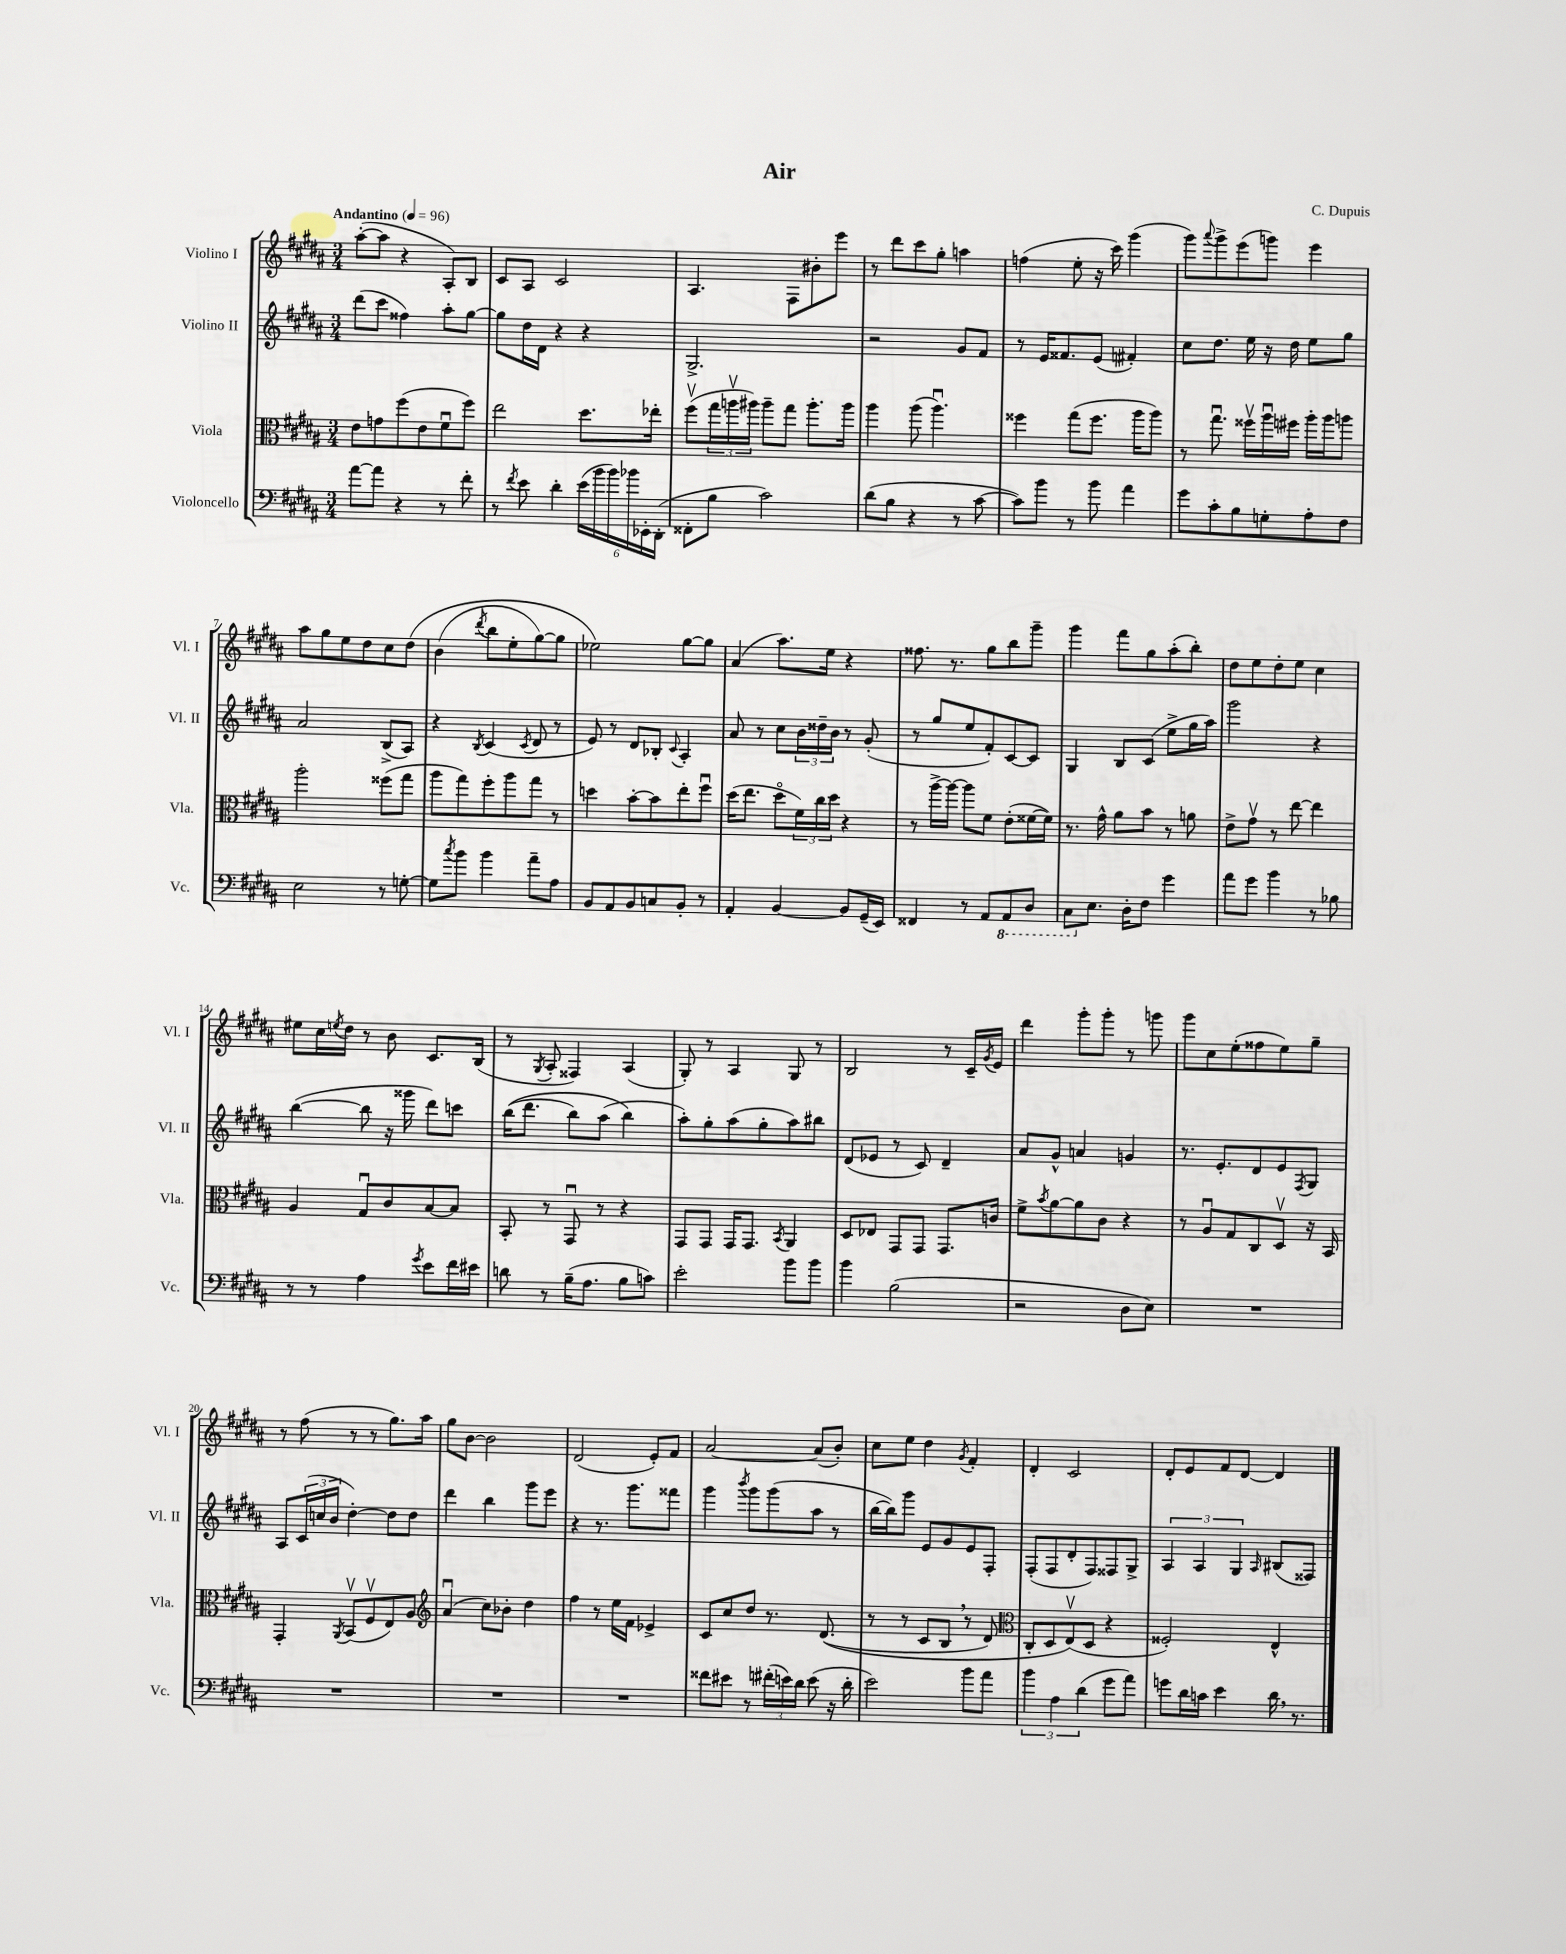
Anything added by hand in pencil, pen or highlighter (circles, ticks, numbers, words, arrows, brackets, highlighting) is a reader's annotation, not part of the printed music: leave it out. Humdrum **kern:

**kern	**kern	**kern	**kern
*staff4	*staff3	*staff2	*staff1
*clefF4	*clefC3	*clefG2	*clefG2
*k[f#c#g#d#a#]	*k[f#c#g#d#a#]	*k[f#c#g#d#a#]	*k[f#c#g#d#a#]
*M3/4	*M3/4	*M3/4	*M3/4
*MM96	*MM96	*MM96	*MM96
[8a#	8e	(8ddd#	([8aa#'
8a#]	8g	8ccc#	8aa#]
4r	(8ff#	4ff##)	4r
.	8e	.	.
8r	8f#u	8aa#'	8A#')
8f#'	8ff#)	[8gg#	8B
=	=	=	=
8r	2ee	8gg#]	8c#
8qf#	.	.	.
8e	.	16dd#	8A#
.	.	16d#	.
4d#'	.	4r	2c#
(24e	8.dd#	4r	.
24b	.	.	.
24b)	.	.	.
24b-	.	.	.
24EE-'	.	.	.
.	16ee-'	.	.
(24DD#'	.	.	.
=	=	=	=
8FF##'	(8ff#v	2.G#^	4.A#
8B	24gg#	.	.
.	24aav	.	.
.	24aa#)	.	.
2c#)	8aa#~	.	.
.	8gg#	.	8F#
.	8.aa#'	.	8b#'
.	.	.	8eee
.	16aa#	.	.
=	=	=	=
(8d#	4aa#	2r	8r
8B	.	.	8ddd#
4r	(8aa#	.	8ccc#
.	4.aa#u)	.	8gg#'
8r	.	8g#	4aa
[8c#	.	8f#	.
=	=	=	=
8c#])	4ff##	8r	(4ff
8b	.	16e	.
.	.	8.f##	.
8r	(8gg#	.	8ee'
8b	8.ff##	(8e	16r
.	.	.	16ccc#)
4a#	.	4f#')	(4ggg#
.	16aa#	.	.
.	8aa#)	.	.
=	=	=	=
8g#	8r	8cc#	8ggg#)
.	.	.	8qqaaa#
8c#'	8.gg#u	8.dd#	8ggg#^
8B	.	.	(8eee
.	16ff##v	16ee	.
8G'	16aa#u	16r	8ggg)
.	16ff#	16dd#	.
8A#'	16aa#'	8ee	4eee
.	16aa#	.	.
8F#	8aa	8gg#	.
=	=	=	=
2E	2aa#'	2a#	8aa#
.	.	.	8gg#
.	.	.	8ee
.	.	.	8dd#
8r	(8ff##	(8B^	8cc#
[8G'	8gg#	8A#)	&(8dd#
=	=	=	=
8G]	8aa#	4r	(4b
8qcc#	.	.	.
8b	8gg#)	.	.
.	.	8qB	8qddd#
4b	8ff#'	(4c#	8bb
.	8aa#	.	8ee'
.	.	8qc#	.
8a#~	8gg#	8d#	[8gg#)
8A#	8r	8r	8gg#]
=	=	=	=
8BB	4dd	8e)	2ee-&)
8AA#	.	8r	.
8BB	[8b'	8d#	.
8C	8b]	8B-'	.
.	.	8qqc#	.
8BB'	8ee'	4A#'	[8gg#
8r	8ff#u	.	8gg#]
=	=	=	=
4AA#'	(16dd#	8a#	(4a#
.	8.ee	.	.
.	.	8r	.
[4BB	8dd#o	8cc#	8.aa#)
.	24f#)	24b	.
.	24cc#	24dd##~	.
.	.	.	16ee
.	24dd#	24b	.
8BB]	4r	8r	4r
(16GG#~	.	(8g#'	.
16EE)	.	.	.
=	=	=	=
4FF##	8r	8r	8.ff##
.	[16aa#^	8gg#	.
.	16aa#_	.	8.r
8r	8aa#]	8ee	.
8AA#	8f#	8f#')	8gg#
8AAA#	(8e'	[8c#	8bb
8DD#	[16f##	8c#]	8ggg#~
.	16f##])	.	.
=	=	=	=
8CC#	8.r	4G#	4ggg#
8.E	.	.	.
.	16g#^^	.	.
.	8a#	8B	8fff#
16D#'	.	.	.
8F#	8b	(8c#	8gg#
4g#	8r	8ee^	(8aa#'
.	8a	16gg#	8bb')
.	.	16aa#)	.
=	=	=	=
8a#	8e^	2ggg#	8dd#
8g#	8g#v	.	8ee
4b	8r	.	8dd#'
.	[8ee	.	8ee
8r	4ee]	4r	4cc#
8B-	.	.	.
=	=	=	=
8r	4A#	([4bb	8ee#
8r	.	.	16cc#
.	.	.	8qee
.	.	.	16dd#
4A#	8G#u	8bb]	8r
.	8c#	16r	8b
.	.	16ggg##	.
8qg#	.	.	.
8e	[8B	8ddd#)	8.c#
16f#	8B]	8ccc	.
16e#	.	.	(16B
=	=	=	=
8d	8BB'	&((16bb	8r
.	.	8.ddd#	.
.	.	.	8qG#
8r	8r	.	8A#'
(16B~	8GG#u	8bb)	4F##)
8.A#	.	.	.
.	8r	(8aa#	.
8B	4r	4bb&)	(4A#
8c)	.	.	.
=	=	=	=
2e'	8GG#	8aa#')	8G#')
.	8GG#	8gg#'	8r
.	16GG#	(8aa#	4A#
.	8.GG#	.	.
.	.	8gg#'	.
.	8qBB	.	.
8b	4AA#	8aa#)	8G#
8b	.	8bb#	8r
=	=	=	=
4b	8D#	(8d#	2B
.	8E-	8e-	.
(2B	8GG#	8r	.
.	8GG#	8c#)	.
.	8.GG#	4d#~	8r
.	.	.	16c#~
.	.	.	8qg#
.	16c	.	16e
=	=	=	=
2r	8f#^	8a#	4ddd#
.	8qb	.	.
.	[8a#	8g#^^	.
.	8a#]	4a	8ggg#'
.	8c#	.	8ggg#'
8D#	4r	4g	8r
8E)	.	.	8ggg
=	=	=	=
2.r	8r	8.r	8ggg#
.	8A#u	.	8cc#
.	.	8.e'	.
.	8G#	.	(8ee'
.	8C#	8d#	8ff##
.	8D#v	8e	8ee)
.	.	8qF#	.
.	16r	8G#	8gg#~
.	16BB	.	.
=	=	=	=
2.r	4GG#'	8A#	8r
.	.	(24c#	(8ff#
.	.	24cc	.
.	.	24b	.
.	8qAA#	.	.
.	(8BBv	[4dd#')	8r
.	8F#v	.	8r
.	8E)	8dd#]	8.gg#)
.	8A#	8dd#	.
.	.	.	16aa#
=	=	=	=
*	*clefG2	*	*
2.r	(4a#u	4ddd#	8gg#
.	.	.	[8b
.	8cc#)	4bb	2b]
.	8b-'	.	.
.	4dd#	8ggg#	.
.	.	8eee	.
=	=	=	=
2.r	4ff#	4r	(2d#
.	8r	8.r	.
.	16ee	.	.
.	16f#	8.ggg#	.
.	4e-^	.	8e')
.	.	8fff##	8f#
=	=	=	=
8f##	8c#	4ggg#	[2a#
8e#	8cc#	.	.
.	.	8qbbb	.
8r	8dd#	8ggg#	.
(24f#'	8.r	(8ggg#	.
24e)	.	.	.
24d#	.	.	.
(8e	.	8aa#	(8a#]
.	&((8.d#	.	.
16r	.	8r	8b')
16d#'	.	.	.
=	=	=	=
2e)	8r	[16bb	8cc#
.	.	16bb])	.
.	8r	8ggg#	8ee
.	8c#	8e	4dd#
.	8B	8g#	.
.	.	.	8qg#
8b	8r	8e	4f#'
8a#	8d#)	8F#'	.
=	=	=	=
*	*clefC3	*	*
6b	8C#'	(8F#'	4d#'
.	8D#	8F#	.
6A#	.	.	.
.	(8Ev&)	8d#'	2c#
(6d#	.	.	.
.	8D#	8F#)	.
8g#	4r	8F##	.
8a#)	.	8G#^	.
=	=	=	=
8g	2F##')	6A#	8d#'
16d#	.	.	8e
.	.	6A#	.
16c	.	.	.
4e	.	.	8f#
.	.	6G#	.
.	.	.	[8d#
.	.	16qqA#	.
16d#	4E^^	(8B#	4d#]
8.r	.	.	.
.	.	8F##)	.
==	==	==	==
*-	*-	*-	*-
